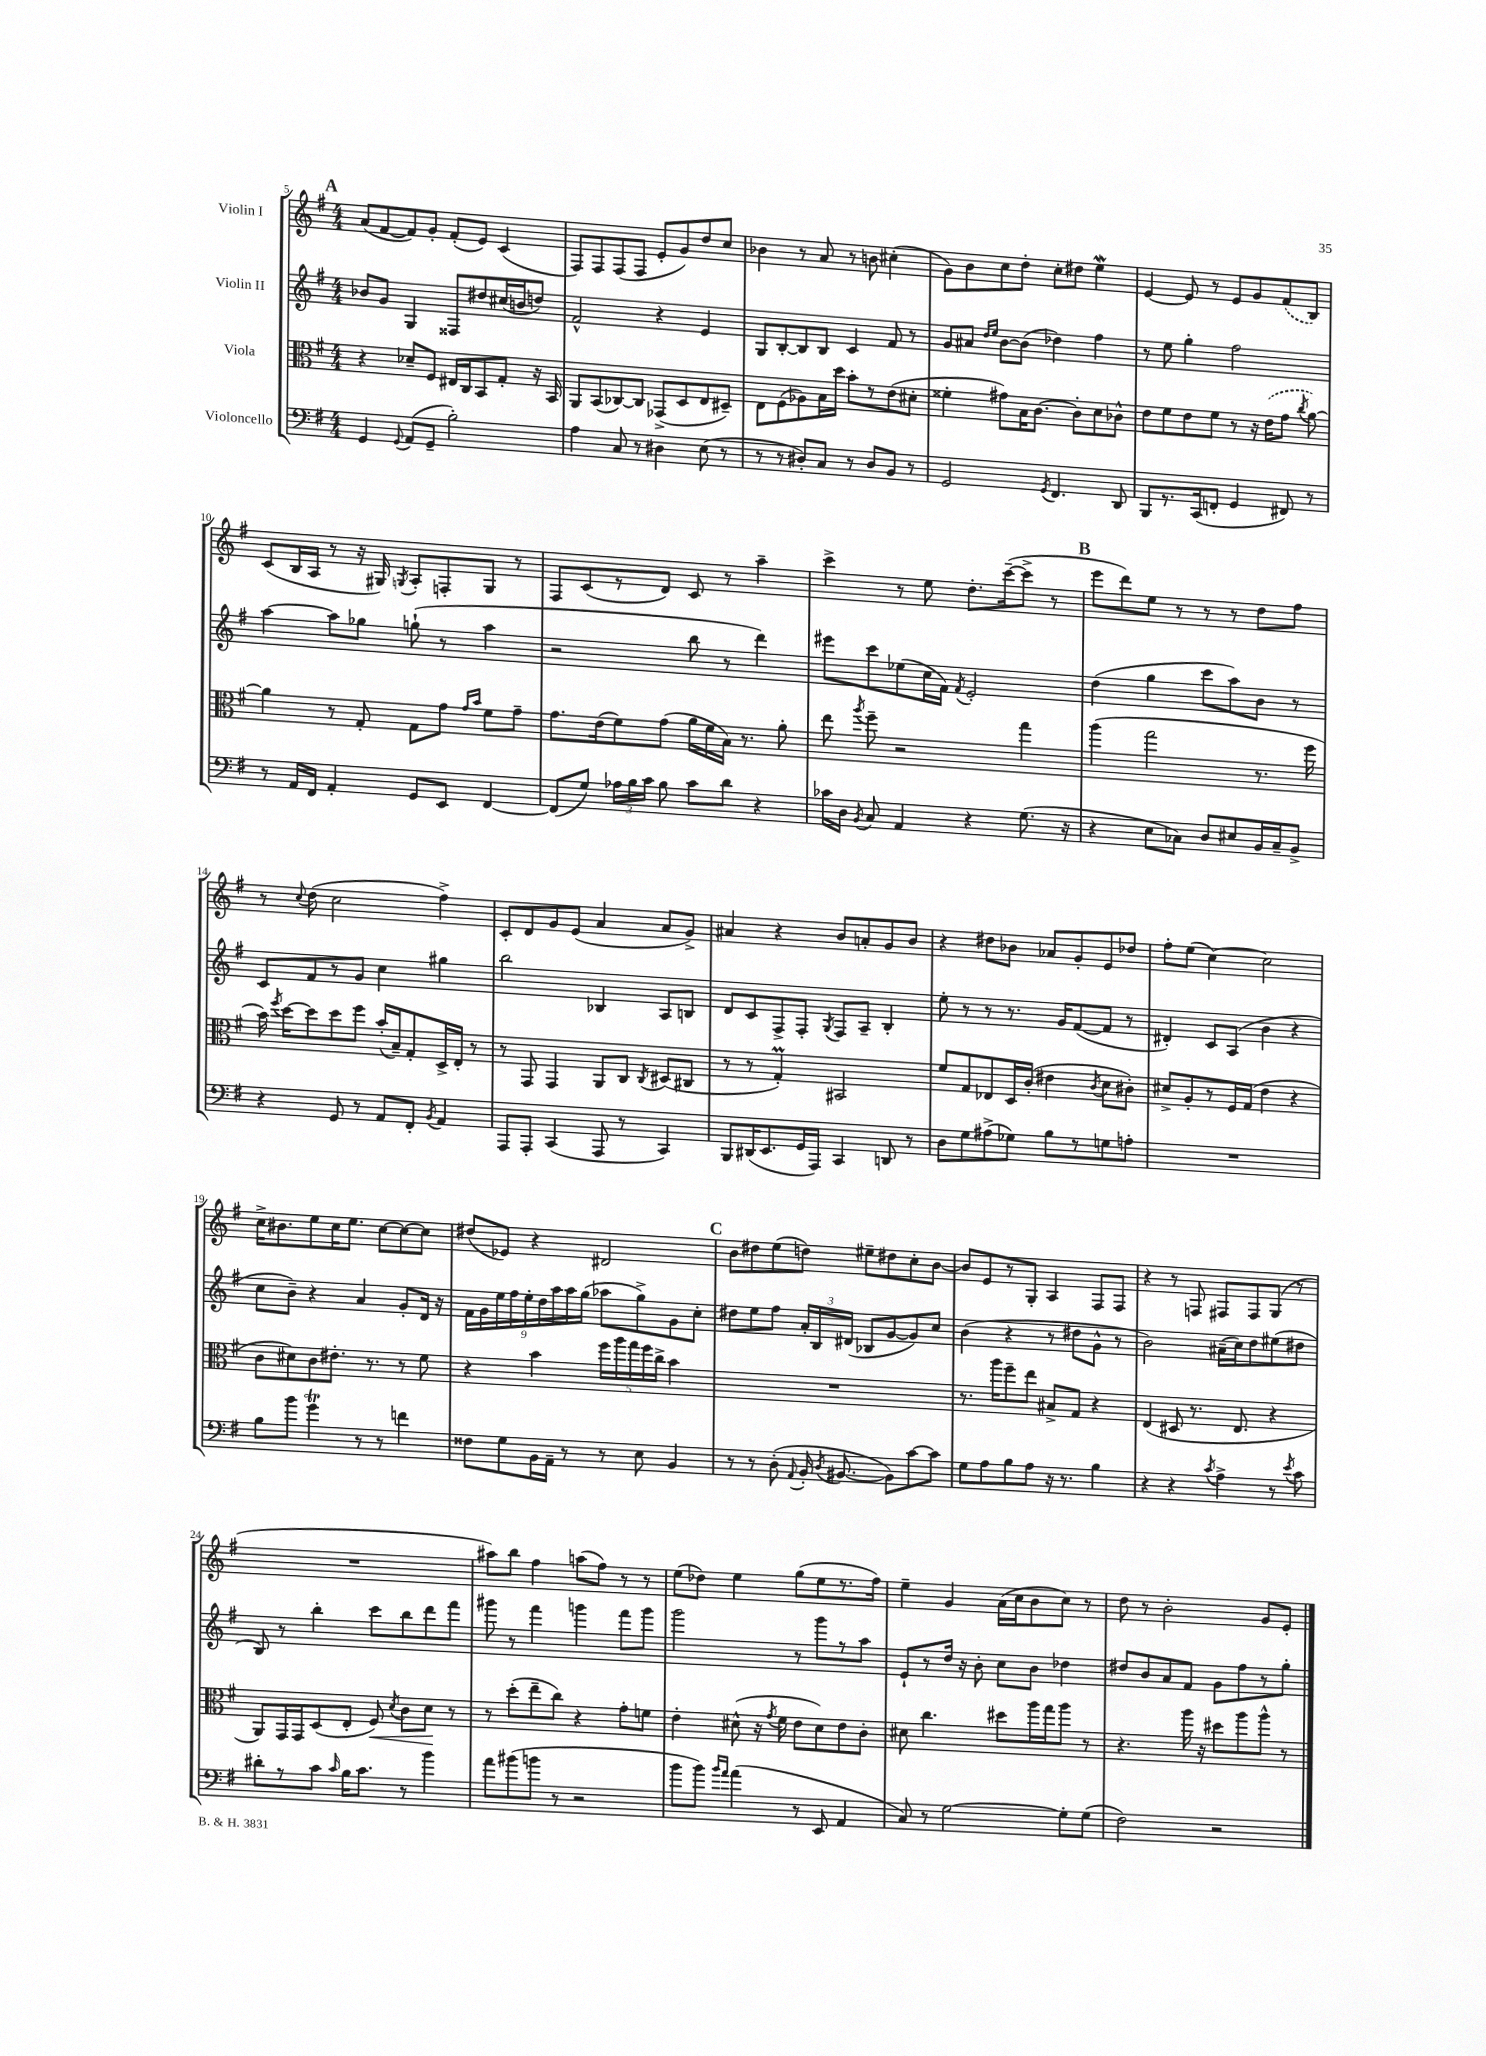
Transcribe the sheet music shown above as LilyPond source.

<<
\new StaffGroup <<
\new Staff = "s0" \with { instrumentName = "Violin I" } {
    \clef treble \key g \major \numericTimeSignature \time 4/4
    \autoBeamOff \mark \markup { \bold "A" } a'8[( fis'8~ fis'8) g'8]-. fis'8[-.( e'8]) c'4( |
    fis8[) fis8 fis8( fis8] e'8[-. g'8) d''8 c''8] |
    bes'4 r8 a'8 r8 b'8 cis''4-.( |
    g'8[) b'8 c''8 d''8]-. c''8[-. dis''8] e''4\mordent |
    e'4~ e'8 r8 e'8[ g'8 \once \slurDashed fis'8( b8]) |
    c'8[( b16 a16] r8 r16 gis16) \acciaccatura { g8 } a8[-. f8-. g8] r8 |
    fis8[ c'8( r8 d'8]) c'8 r8 a''4-- |
    c'''4-> r8 e''8 d''8.[-. c'''16~--( c'''8]-> r8 |
    \mark \markup { \bold "B" } e'''8[ d'''8) e''8] r8 r8 r8 d''8[ fis''8] |
    r8 \appoggiatura { c''8 } d''8( c''2 fis''4->) |
    c'8[-. d'8 g'8 e'8]( a'4 a'8[ g'8]->) |
    ais'4 r4 b'8[ a'8-. g'8 b'8] |
    r4 dis''8[ bes'8] aes'8[ g'8-. e'8 des''8] |
    fis''8[-. e''8]( c''4~) c''2 |
    c''16[-> bis'8. e''8 c''16 e''8.] c''8[~ c''8~ c''8] |
    dis''8[( ees'8]) r4 dis'2 |
    \mark \markup { \bold "C" } b'8[ dis''8 e''8( d''8]) eis''8[-- dis''8 c''8-. b'8]~ |
    b'8[ e'8 r8 g8]-. a4 fis8[ fis8] |
    r4 r8 f8 fis8[ fis8 g8]( r8 |
    R1 |
    ais''8[) b''8] fis''4 a''8[( fis''8]) r8 r8 |
    e''8[( des''8]) e''4 g''8[( e''8 r8. fis''16]) |
    e''4-- g'4 a'16[( c''16 b'8 c''8]) r8 |
    d''8 r8 b'2-. g'8[ e'8]-. \bar "|." |
}
\new Staff = "s1" \with { instrumentName = "Violin II" } {
    \clef treble \key g \major \numericTimeSignature \time 4/4
    \autoBeamOff \mark \markup { \bold "A" } bes'8[ g'8] g4 fisis8[ dis''8 cis''16( b'16 d''8]) |
    fis'2-^ r4 e'4 |
    g8[ b8~-. b8 b8] c'4 fis'8 r8 |
    g'8[ ais'8] \grace { d''16[ e''16] } b'8[~ b'8]( des''4) fis''4 |
    r8 e''8 g''4-. fis''2 |
    a''4~ a''8[ ges''8] g''8-!( r8 a''4 |
    r2 b''8 r8 d'''4) |
    eis'''8[ c'''8 ees''8( c''16 fis'16]) \acciaccatura { fis'8 } e'2-. |
    \mark \markup { \bold "B" } d''4( g''4 c'''8[ a''8) b'8] r8 |
    c'8[ fis'8 r8 g'8] c''4 gis''4 |
    b''2 bes4 a8[ b8] |
    d'8[ c'8 fis8-> fis8]-. \acciaccatura { g8 } fis8[ a8]-- b4-. |
    e''8-. r8 r8 r8. g'16[ fis'8~( fis'8] r8 |
    dis'4-.) c'8[ a8]( b'4 r4 |
    c''8[ b'8]--) r4 a'4 g'8[-. d'16] r16 |
    \tuplet 9/8 { fis'16[ g'16 e''16 fis''16 e''16-. d''16 a''16 a''16 g''16]( } aes''8[ g''8->) g'8 c''8]-. |
    \mark \markup { \bold "C" } dis''8[ e''8 fis''8] \tuplet 3/2 { a'16[-. b16 dis'16]( } bes8[ g'8~ g'8) c''8] |
    b'4( r4 r8 dis''8[ g'8]-^ r8 |
    b'2) ais'16[--( c''16) d''8 eis''8( dis''8] |
    b8) r8 b''4-. c'''8[ b''8 d'''8 fis'''8] |
    gis'''8 r8 fis'''4 g'''4 fis'''8[ g'''8] |
    g'''2 r8 g'''8[ r8 a''8] |
    e'8[-! r8 d''16] r16 b'8-. c''8[ b'8] des''4 |
    dis''8[ b'8 a'8 fis'8] g'8[ fis''8 r8 g''8]-. \bar "|." |
}
\new Staff = "s2" \with { instrumentName = "Viola" } {
    \clef alto \key g \major \numericTimeSignature \time 4/4
    \autoBeamOff \mark \markup { \bold "A" } r4 des'8[-- fis8] eis16[ c16 b,8 g8]-. r16 b,16 |
    a,8[ b,8( ces8~) ces8] ges,8[->( d8 e8 dis8]--) |
    e8[ fis8( aes8) b16 d''16] b'8[-. r8 e'8( dis'8]-. |
    fisis'4-. gis'8[) b16 c'8.]~ c'8[-. d'8 ces'8]-^ |
    e'8[ fis'8 e'8 fis'8] r8 r16 \once \slurDashed e'16[( g'8] \acciaccatura { c''8 } a'8~) |
    a'4 r8 g8-. g8[ g'8] \grace { g'16[ b'16] } fis'8[ g'8]-- |
    g'8.[ e'16( fis'8) g'8]( a'16[ fis'16 b16]) r8. a'8-. |
    e''8 \acciaccatura { a''8 } fis''8-- r2 g''4 |
    \mark \markup { \bold "B" } a''4( g''2 r8. fis''16 |
    b'16) \acciaccatura { fis''8 } d''16[~ d''8 d''8 fis''8] b'16[-.( b16--) g8-. d16-> e16]-. r8 |
    r8 g,8 g,4 a,8[ c8] \acciaccatura { c8 } dis8[( cis8] |
    r8 r8 g4-.\prall) bis,2 |
    fis'8[ g8 ees8 d16 c'16]-.( eis'4 \acciaccatura { c'8 } d'8[ cis'8]-.) |
    dis'8[-> a8-. r8 fis16 g16]( e'4 r4 |
    c'8[ dis'8) c'8 eis'8.]-. r8. r8 fis'8 |
    r4 b'4 \tuplet 5/4 { fis''16[ a''16 g''16 fis''16 c''16]-> } b'4 |
    \mark \markup { \bold "C" } R1 |
    r8. a''16[ fis''8-- e''8] bis8[-> g8] r4 |
    e4( dis8 r8. e8. r4 |
    a,8[) g,16 g,16 d8( e8]-. fis8\<) \acciaccatura { d'8 } c'8[ d'8]\! r8 |
    r8 d''8[-.( e''8-- c''8]) r4 g'8[-. f'8] |
    e'4-. dis'8-^( r16 \acciaccatura { g'8 } fis'16 e'8[ dis'8) e'8 c'8]-. |
    dis'8 c''4. dis''8[ a''16 g''16 a''8] r8 |
    r4. a''16 r16 dis''8[ a''8 a''8]-^ r8 \bar "|." |
}
\new Staff = "s3" \with { instrumentName = "Violoncello" } {
    \clef bass \key g \major \numericTimeSignature \time 4/4
    \autoBeamOff \mark \markup { \bold "A" } g,4 \appoggiatura { g,8 } a,8[( g,8]-- b2-.) |
    a4 c8 r8 dis4 e8( r8 |
    r8 r8 dis8[-.) c8] r8 dis8[ b,8] r8 |
    g,2 \acciaccatura { g,8 } fis,4. d,8 |
    b,,8[ r8. c,16( f,8]-. g,4 fis,8) r8 |
    r8 a,16[ fis,16] a,4-. g,8[ e,8] fis,4~ |
    fis,8[( g8]) \tuplet 3/2 { aes16[ b16 c'16] } b8 c'8[ d'8] r4 |
    ces'16[ d16] \acciaccatura { b,8 } c8 a,4 r4 g8.( r16 |
    \mark \markup { \bold "B" } r4 e8[ ces8]) d8[ eis8 b,16 ces16-- b,8]-> |
    r4 g,8 r8 a,8[ fis,8]-. \acciaccatura { b,8 } a,4 |
    a,,8[ a,,8]-. c,4( a,,8 r8 c,4) |
    b,,8[ dis,16( e,8. g,16 a,,16]) c,4 d,8 r8 |
    d8[ g8 ais8->( ges8]) b8[ r8 g8 a8]-. |
    R1 |
    b8[ b'8] g'4\trill r8 r8 f'4 |
    fisis8[ g8 b,16 a,16]-- r8 r8 e8 b,4 |
    \mark \markup { \bold "C" } r8 r8 d8-.( \appoggiatura { a,8 } b,16-. \acciaccatura { d8 } bis,8.~ bis,8[) c'8~ c'8] |
    g8[ a8 b8 a8] r16 r8. b4 |
    r4 r4 \acciaccatura { c'8 } a4-> r8 \acciaccatura { e'8 } c'8 |
    dis'8[-. r8 c'8] \grace { c'16 } b16[ c'8.] r8 b'4 |
    a'8[ bis'8( b'8] r8 r2 |
    b'8[ b'8]) \grace { b'16[ a'16] } a'4( r8 e,8 a,4 |
    c8) r8 g2~ g8[-. g8]( |
    fis2) r2 \bar "|." |
}
>>
>>
\layout { \context { \Score currentBarNumber = #5 } }
